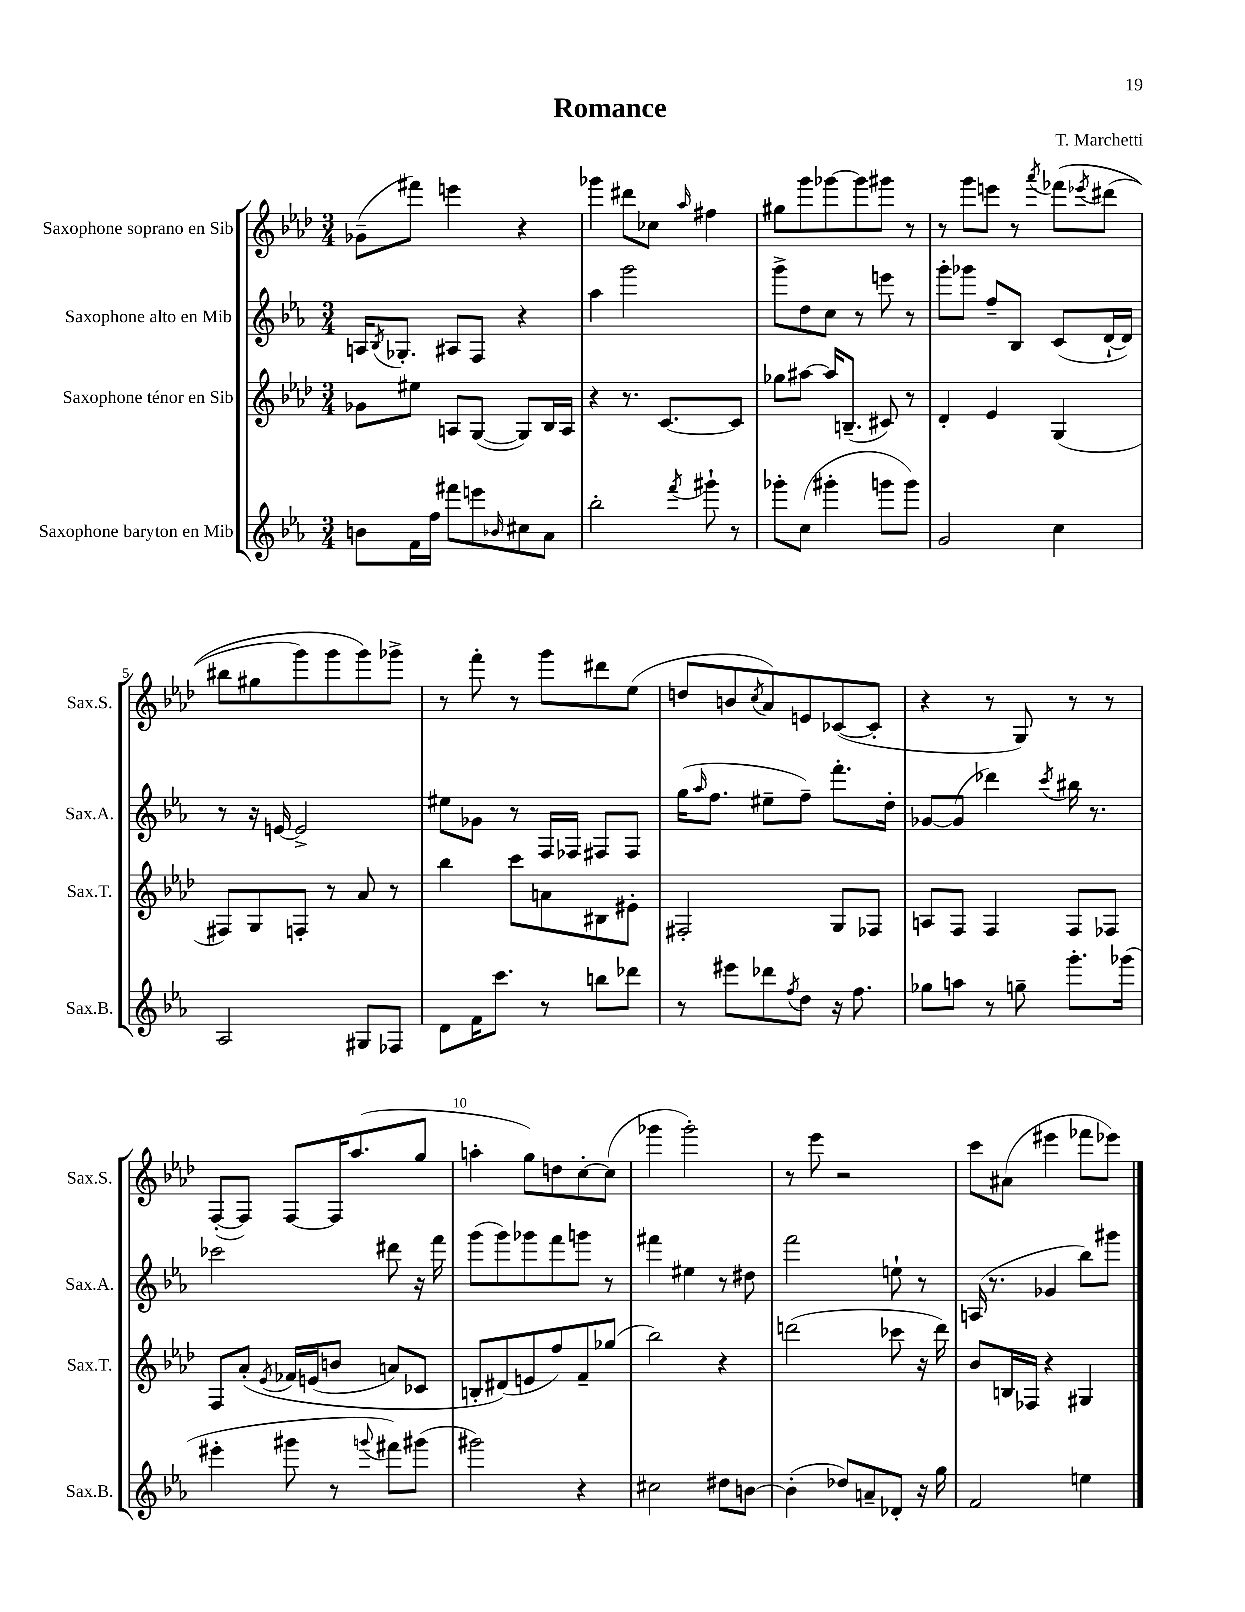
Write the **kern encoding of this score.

**kern	**kern	**kern	**kern
*staff4	*staff3	*staff2	*staff1
*clefG2	*clefG2	*clefG2	*clefG2
*k[b-e-a-]	*k[b-e-a-d-]	*k[b-e-a-]	*k[b-e-a-d-]
*M3/4	*M3/4	*M3/4	*M3/4
8b\L	8g-\L	16A/LK	(8g-~\L
.	.	8qB-/	.
.	.	8.G-'/J	.
16f\L	8ee#\J	.	8fff#\J)
16ff\JJ	.	.	.
8fff#\L	8A/L	8A#/L	4eee\
8eee\	([8G/J	8F/J	.
16qqb-/	.	.	.
8cc#\	8G/]L)	4r	4r
8a-\J	16B-/L	.	.
.	16A/JJ	.	.
=	=	=	=
2bb-'\	4r	4aa-\	4ggg-\
.	8.r	2ggg\	8ddd#\L
.	.	.	8cc-\J
.	[8.c/L	.	.
8qfff/	.	.	16qqaa-/
8ggg#`\	.	.	4ff#\
8r	8c/]J	.	.
=	=	=	=
8ggg-'\L	8gg-\L	8ggg^\L	8gg#\L
(8cc\J	[8aa#\J	8dd\	8ggg\
4ggg#'\	16aa#/]LK	8cc\J	[8ggg-\
.	(8.B~/J	.	.
.	.	8r	8ggg-\]
8ggg\L	8c#/)	8eee\	8ggg#\J
8ggg\J)	8r	8r	8r
=	=	=	=
2g/	4d-'/	8ggg'\L	8r
.	.	8ggg-\J	8ggg\L
.	4e-/	8ff~/L	8eee\J
.	.	8B-/J	8r
.	.	.	8qaaa-/
4cc\	(4G/	(8c/L	&(8fff-\L
.	.	.	8qeee-/
.	.	[16d`/L	(8ddd#\J
.	.	16d/]JJ)	.
=	=	=	=
2A-/	8F#/L)	8r	8bb#\L
.	8G/	16r	8gg#\
.	.	[16e/	.
.	8F'/J	2e^/]	8ggg\)
.	8r	.	8ggg\
8G#/L	8a-/	.	8ggg\&)
8F-/J	8r	.	8ggg-^\J
=	=	=	=
8d\L	4bb-\	8ee#\L	8r
16f\K	.	8g-\J	8fff'\
8.ccc\J	.	.	.
.	8ccc\L	8r	8r
8r	8a\	16F/LL	8ggg\L
.	.	16F-/JJ	.
8bb\L	8B#\	8F#/L	8ddd#\
8ddd-\J	8e#'\J	8F#/J	(8ee-\J
=	=	=	=
8r	2F#'/	(16gg\LK	8dd/L
.	.	16qqaa-/	.
.	.	8.ff\J	.
8eee#\L	.	.	8b/
.	.	.	8qcc/
8ddd-\	.	8ee#~\L	8a-/)
8qff/	.	.	.
8dd\J	.	8ff~\J)	8e/
16r	8G/L	8.fff'\L	([8c-/
8.ff\	.	.	.
.	8F-/J	.	8c-'/]J
.	.	16dd'\Jk	.
=	=	=	=
8gg-\L	8A/L	[8g-/L	4r
8aa\J	8F/J	(8g-/]J	.
8r	4F/	4ddd-\)	8r
8gg~\	.	.	8G/)
.	.	8qccc/	.
8.ggg'\L	8F/L	16bb#\	8r
.	.	8.r	.
.	8F-/J	.	8r
(16ggg-\Jk	.	.	.
=	=	=	=
4eee#'\	8F/L	2ccc-\	([8F'/L
.	&(8a-'/J	.	8F/]J)
.	8qe-/	.	.
8ggg#\	16f-/LL	.	[8F/L
.	(16e/J	.	.
8r	8b/J	.	16F/]K
.	.	.	(8.aa-/
8qqggg/	.	.	.
8fff#\L)	8a/L)	8ddd#\	.
(8ggg#\J	8c-/J	16r	8gg/J
.	.	16fff\	.
=	=	=	=
2ggg#\)	8B'/L	(8ggg\L	4aa'\
.	(8d#/&)	8ggg\)	.
.	8e/	8ggg-\	8gg\L)
.	8ff/)	8fff\	8dd\
4r	8f~/	8ggg\J	[8cc'\
.	(8gg-/J	8r	(8cc\]J
=	=	=	=
2cc#\	2bb-\)	4fff#\	4ggg-\
.	.	4ee#\	2ggg-'\)
8dd#\L	4r	8r	.
[8b\J	.	8dd#\	.
=	=	=	=
(4b'\]	(2ddd\	2fff\	8r
.	.	.	8eee-\
8dd-/L)	.	.	2r
8a~/	.	.	.
8d-'/J	8ccc-\	8ee`\	.
16r	16r	8r	.
16gg\	16ddd\)	.	.
=	=	=	=
2f/	8b-/L	(16A/	8ccc\L
.	.	8.r	.
.	16B/L	.	(8a#\J
.	16F-/JJ	.	.
.	4r	4g-/	4eee#\
4ee\	4G#/	8bb-\L)	8fff-\L
.	.	8ggg#\J	8eee-\J)
==	==	==	==
*-	*-	*-	*-
